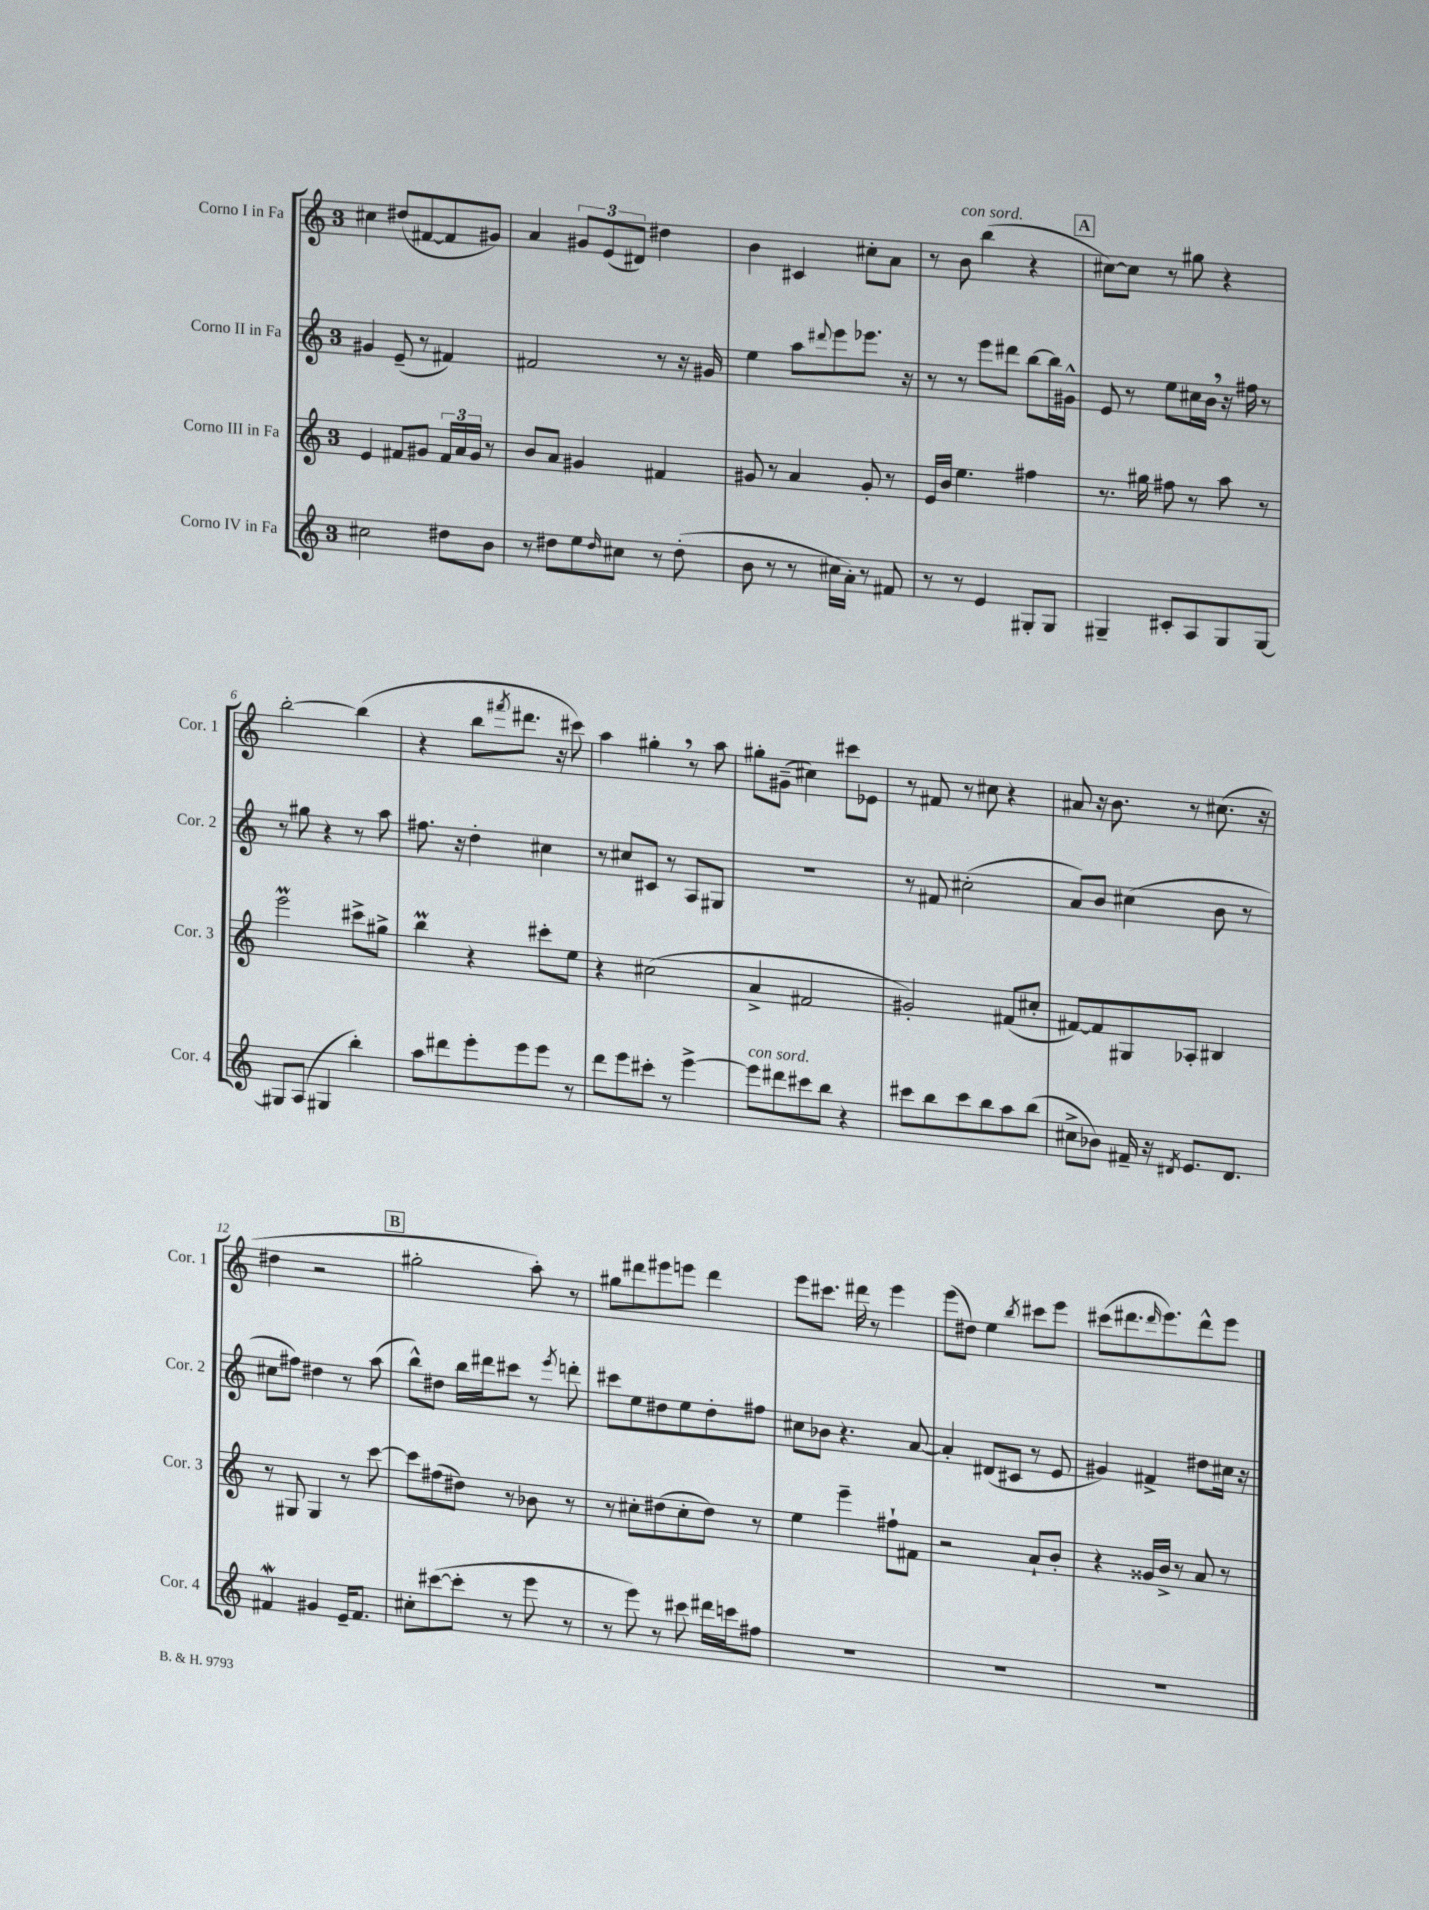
<<
\new StaffGroup <<
\new Staff = "s0" \with { instrumentName = "Corno I in Fa" shortInstrumentName = "Cor. 1" } {
    \clef treble \key c \major \once \override Staff.TimeSignature.style = #'single-digit \time 3/4
    cis''4 dis''8( fis'8~ fis'8 gis'8) |
    a'4 \tuplet 3/2 { gis'8 e'8( dis'8) } dis''4 |
    b'4 cis'4 cis''8-. a'8 |
    r8 b'8^\markup { \italic "con sord." } b''4( r4 |
    \mark \markup { \box "A" } cis''8~) cis''8 r8 gis''8 r4 |
    b''2~-. b''4( |
    r4 b''8 \acciaccatura { fis'''8 } dis'''8. r16 cis'''8) |
    a''4 gis''4-. \breathe r8 a''8 |
    gis''8-. gis'8--( cis''4) cis'''8 ees'8 |
    r8 fis'8 r8 cis''8 r4 |
    ais'8 r16 b'8. r8 cis''8.( r16 |
    dis''4 r2 |
    \mark \markup { \box "B" } gis''2-. a''8-.) r8 |
    gis''8 dis'''8 eis'''8 e'''8 dis'''4 |
    e'''8 cis'''8. dis'''16 r8 e'''4 |
    e'''8( dis''8) e''4 \acciaccatura { b''8 } cis'''8 e'''8 |
    cis'''8( dis'''8. \grace { dis'''16 } e'''8.) dis'''8-^ e'''8 \bar "|." |
}
\new Staff = "s1" \with { instrumentName = "Corno II in Fa" shortInstrumentName = "Cor. 2" } {
    \clef treble \key c \major \once \override Staff.TimeSignature.style = #'single-digit \time 3/4
    gis'4 e'8--( r8 fis'4) |
    fis'2 r8 r16 gis'16 |
    e''4 a''8 \appoggiatura { dis'''8 } e'''8 ees'''8. r16 |
    r8 r8 e'''8 dis'''8 b''8~ b''16 gis'16-^ |
    \mark \markup { \box "A" } e'8 r8 e''8 cis''16 b'16 \breathe r16 fis''16 r8 |
    r8 gis''8 r4 r8 a''8 |
    fis''8. r16 d''4-. cis''4 |
    r8 cis''8 cis'8 r8 a8 gis8 |
    R2. |
    r8 fis'8 cis''2-.( |
    a'8) b'8 cis''4( b'8 r8 |
    cis''8 fis''8) dis''4 r8 a''8( |
    \mark \markup { \box "B" } b''8-^) dis''8 b''16 dis'''16 cis'''8 r8 \acciaccatura { e'''8 } d'''8-. |
    cis'''8 e''8 dis''8 e''8 dis''8-. fis''8 |
    cis''8 bes'8 r4. a'8~ |
    a'4-. dis'8( cis'8 r8 e'8 |
    gis'4) fis'4-> dis''8 cis''16 r16 \bar "|." |
}
\new Staff = "s2" \with { instrumentName = "Corno III in Fa" shortInstrumentName = "Cor. 3" } {
    \clef treble \key c \major \once \override Staff.TimeSignature.style = #'single-digit \time 3/4
    e'4 fis'8 gis'8 \tuplet 3/2 { fis'16 a'16 gis'16 } r8 |
    b'8 a'8 gis'4 fis'4 |
    gis'8 r8 a'4 gis'8-. r8 |
    e'16 b'16 e''4. fis''4 |
    \mark \markup { \box "A" } r8. gis''16 fis''8 r8 a''8 r8 |
    e'''2\prall cis'''8-> gis''8-> |
    b''4\prall r4 cis'''8-. e''8 |
    r4 cis''2( |
    a'4-> fis'2 |
    gis'2-.) fis'8( cis''8-. |
    fis'8~) fis'8 gis8 aes8-. bis4 |
    r8 gis8 gis4 r8 c'''8~ |
    \mark \markup { \box "B" } c'''8 fis''8( dis''8) r8 bes'8 r8 |
    r8 cis''8-. dis''8( cis''8-. dis''8) r8 |
    e''4 e'''4-- fis''8-! fis'8 |
    r2 a'8-! b'8-. |
    r4 gisis'16 b'16-> r8 a'8 r8 \bar "|." |
}
\new Staff = "s3" \with { instrumentName = "Corno IV in Fa" shortInstrumentName = "Cor. 4" } {
    \clef treble \key c \major \once \override Staff.TimeSignature.style = #'single-digit \time 3/4
    cis''2 dis''8 b'8 |
    r8 dis''8 e''8 \grace { dis''16 } cis''8 r8 dis''8-.( |
    b'8 r8 r8 cis''16 a'16-.) r8 fis'8 |
    r8 r8 e'4 gis8-. gis8 |
    \mark \markup { \box "A" } gis4-- cis'8-. a8 gis8 gis8~ |
    gis8 a8( gis4 b''4-.) |
    a''8 dis'''8 e'''8-. e'''8 e'''8 r8 |
    d'''8 e'''8 cis'''8-. r8 e'''4~-> |
    e'''8^\markup { \italic "con sord." } dis'''8 cis'''8 b''8 r4 |
    cis'''8 b''8 cis'''8 b''8 a''8 b''8( |
    cis''8-> bes'8) fis'16-- r16 \acciaccatura { dis'8 } e'8. dis'8. |
    fis'4\mordent gis'4 e'16-- fis'8. |
    \mark \markup { \box "B" } cis''8-. cis'''8~( cis'''8-. r8 e'''8 r8 |
    r8 e'''8) r8 cis'''8 dis'''16 c'''16 fis''8 |
    R2. |
    R2. |
    R2. \bar "|." |
}
>>
>>
